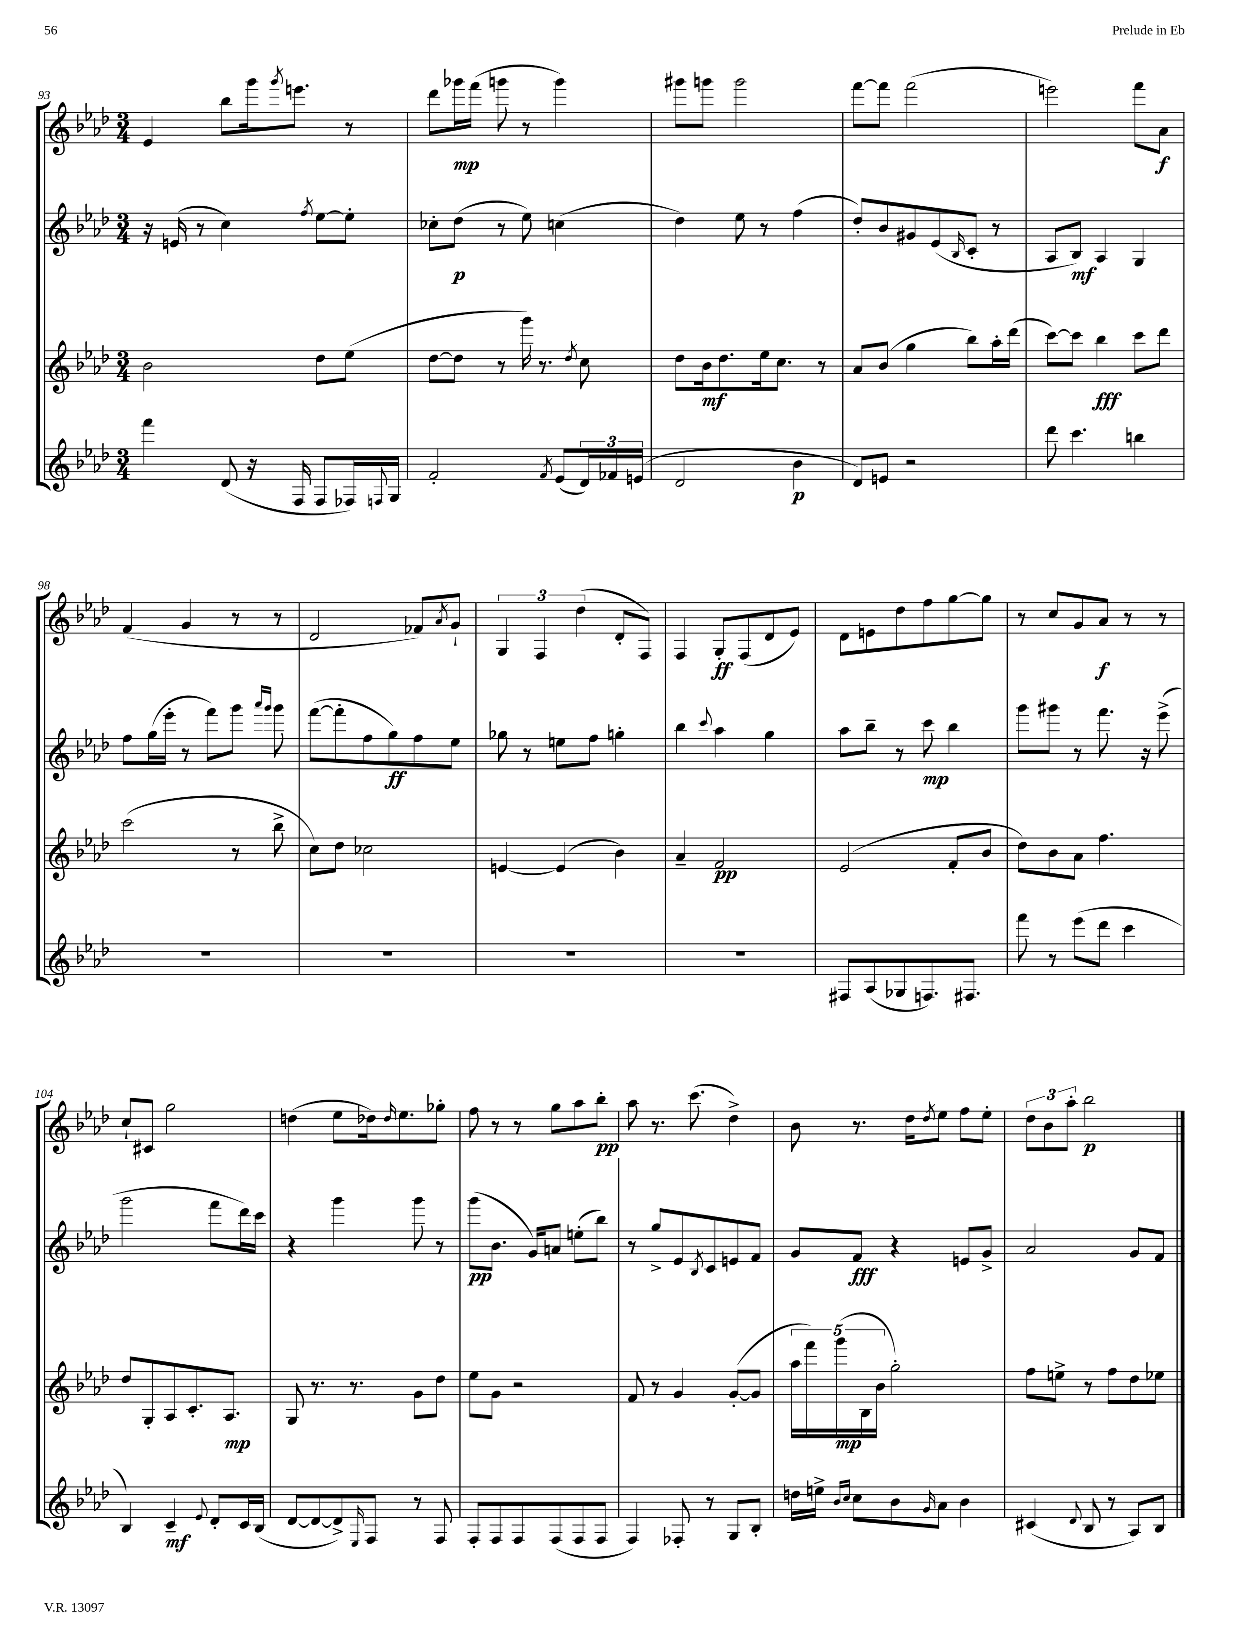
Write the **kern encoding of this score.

**kern	**dynam	**kern	**dynam	**kern	**dynam	**kern	**dynam
*part4	*part4	*part3	*part3	*part2	*part2	*part1	*part1
*staff4	*staff4	*staff3	*staff3	*staff2	*staff2	*staff1	*staff1
*clefG2	*	*clefG2	*	*clefG2	*	*clefG2	*
*k[b-e-a-d-]	*	*k[b-e-a-d-]	*	*k[b-e-a-d-]	*	*k[b-e-a-d-]	*
*M3/4	*	*M3/4	*	*M3/4	*	*M3/4	*
=93	=93	=93	=93	=93	=93	=93	=93
4fff\	.	2b-\	.	16r	.	4e-/	.
.	.	.	.	(16en/	.	.	.
.	.	.	.	8r	.	.	.
(8d-/	.	.	.	4cc\)	.	8bb-\L	.
16r	.	.	.	.	.	16ggg\k	.
.	.	.	.	.	.	8qggg/	.
16F/	.	.	.	.	.	8.eeen\J	.
.	.	.	.	8qff/	.	.	.
8F/L	.	8dd-\L	.	[8ee-\L	.	.	.
16F-X/L)	.	(8ee-\J	.	8ee-'\J]	.	8r	.
8qqFn/	.	.	.	.	.	.	.
16G/JJ	.	.	.	.	.	.	.
=94	=94	=94	=94	=94	=94	=94	=94
2f'/	.	[8dd-\L	.	8cc-X'\L	.	8ddd-\L	.
.	.	8dd-\J]	.	(8dd-\J	p	16ggg-X\L	mp
.	.	.	.	.	.	(16fff\JJ	.
.	.	8r	.	8r	.	8gggn\	.
.	.	16ggg\)	.	8ee-\)	.	8r	.
.	.	8.r	.	.	.	.	.
8qf/	.	.	.	.	.	.	.
(8e-/L	.	.	.	(4ccn\	.	4ggg\)	.
.	.	8qdd-/	.	.	.	.	.
24d-/L)	.	8cc\	.	.	.	.	.
24f-X/	.	.	.	.	.	.	.
(24en/JJ	.	.	.	.	.	.	.
=95	=95	=95	=95	=95	=95	=95	=95
2d-/	.	8dd-\L	.	4dd-\)	.	8ggg#X\L	.
.	.	16b-\k	mf	.	.	8gggn\J	.
.	.	8.dd-\	.	.	.	.	.
.	.	.	.	8ee-\	.	2ggg\	.
.	.	16ee-\k	.	8r	.	.	.
.	.	8.cc\J	.	.	.	.	.
4b-\	p	.	.	(4ff\	.	.	.
.	.	8r	.	.	.	.	.
=96	=96	=96	=96	=96	=96	=96	=96
8d-/L)	.	8a-/L	.	8dd-'/L)	.	[8fff\L	.
8en/J	.	(8b-/J	.	8b-/	.	8fff\J]	.
2r	.	4gg\	.	8g#X/	.	(2fff\	.
.	.	.	.	(8e-/	.	.	.
.	.	.	.	16qqB-/	.	.	.
.	.	8bb-\L)	.	8c'/J	.	.	.
.	.	16aa-'\L	.	8r	.	.	.
.	.	(16ddd-\JJ	.	.	.	.	.
=97	=97	=97	=97	=97	=97	=97	=97
8ddd-\	.	[8ccc\L)	.	8A-/L	.	2eeen\)	.
4.ccc\	.	8ccc\J]	.	8B-/J)	mf	.	.
.	.	4bb-\	fff	4A-/	.	.	.
4bbn\	.	8ccc\L	.	4G/	.	8fff\L	.
.	.	8ddd-\J	.	.	.	8a-\J	f
!!LO:LB:g=z
=98	=98	=98	=98	=98	=98	=98	=98
2.r	.	(2ccc\	.	8ff\L	.	(4f/	.
.	.	.	.	(16gg\L	.	.	.
.	.	.	.	16eee-'\JJ	.	.	.
.	.	.	.	8r	.	4g/	.
.	.	.	.	8fff\L)	.	.	.
.	.	8r	.	8ggg\J	.	8r	.
.	.	.	.	16qqaaa-/LL	.	.	.
.	.	.	.	16qqggg/JJ	.	.	.
.	.	8bb-^\	.	8ggg\	.	8r	.
=99	=99	=99	=99	=99	=99	=99	=99
2.r	.	8cc\L)	.	([8fff\L	.	2d-/	.
.	.	8dd-\J	.	8fff'\]	.	.	.
.	.	2cc-X\	.	8ff\	.	.	.
.	.	.	.	8gg\)	ff	.	.
.	.	.	.	8ff\	.	8f-X/L)	.
.	.	.	.	.	.	8qa-/	.
.	.	.	.	8ee-\J	.	8g`/J	.
=100	=100	=100	=100	=100	=100	=100	=100
2.r	.	[4en/	.	8gg-X\	.	6G/	.
.	.	.	.	8r	.	.	.
.	.	.	.	.	.	6F/	.
.	.	(4e/]	.	8een\L	.	.	.
.	.	.	.	.	.	(6dd-\	.
.	.	.	.	8ff\J	.	.	.
.	.	4b-\)	.	4ggn'\	.	8d-'/L	.
.	.	.	.	.	.	8F/J)	.
=101	=101	=101	=101	=101	=101	=101	=101
2.r	.	4a-~/	.	4bb-\	.	4F/	.
.	.	.	.	8qqccc/	.	.	.
.	.	2f/	pp	4aa-\	.	8G'/L	ff
.	.	.	.	.	.	(8F/	.
.	.	.	.	4gg\	.	8d-/	.
.	.	.	.	.	.	8e-/J)	.
=102	=102	=102	=102	=102	=102	=102	=102
8F#X/L	.	(2e-/	.	8aa-\L	.	8d-\L	.
(8A-/	.	.	.	8bb-~\J	.	8en\	.
8G-X/	.	.	.	8r	.	8dd-\	.
8.Fn/)	.	.	.	8ccc\	mp	8ff\	.
.	.	8f'/L	.	4bb-\	.	[8gg\	.
8.F#X/J	.	.	.	.	.	.	.
.	.	8b-/J	.	.	.	8gg\J]	.
=103	=103	=103	=103	=103	=103	=103	=103
8fff\	.	8dd-\L)	.	8ggg\L	.	8r	.
8r	.	8b-\	.	8ggg#X\J	.	8cc/L	.
(8eee-\L	.	8a-\J	.	8r	.	8g/	.
8ddd-\J	.	4.ff\	.	8.fff\	.	8a-/J	f
4ccc\	.	.	.	.	.	8r	.
.	.	.	.	16r	.	.	.
.	.	.	.	(8eee-^\	.	8r	.
!!LO:LB:g=z
=104	=104	=104	=104	=104	=104	=104	=104
4B-/)	.	8dd-/L	.	2ggg\	.	8cc`/L	.
.	.	8G'/	.	.	.	8c#X/J	.
4c~/	mf	8A-/	.	.	.	2gg\	.
.	.	8.c'/	.	.	.	.	.
8qqe-/	.	.	.	.	.	.	.
8d-'/L	.	.	.	8fff\L	.	.	.
.	.	8.A-/J	mp	.	.	.	.
16c/L	.	.	.	16ddd-\L)	.	.	.
(16B-/JJ	.	.	.	16ccc\JJ	.	.	.
=105	=105	=105	=105	=105	=105	=105	=105
[8d-/L	.	8G/	.	4r	.	(4ddn\	.
8d-/_	.	8.r	.	.	.	.	.
8d-^/])	.	.	.	4ggg\	.	8ee-\L	.
.	.	8.r	.	.	.	.	.
16qqE-/	.	.	.	.	.	.	.
8F/J	.	.	.	.	.	16dd-X\k)	.
.	.	.	.	.	.	16qqdd-/	.
.	.	.	.	.	.	8.ee-\	.
8r	.	8g\L	.	8ggg\	.	.	.
8F/	.	8dd-\J	.	8r	.	8gg-X'\J	.
=106	=106	=106	=106	=106	=106	=106	=106
8F'/L	.	8ee-\L	.	(8ggg\L	pp	8ff\	.
8F/	.	8g\J	.	8.b-\J	.	8r	.
8F/	.	2r	.	.	.	8r	.
.	.	.	.	16g/KL)	.	.	.
(8F/	.	.	.	8an/J	.	8gg\L	.
8F/	.	.	.	(8een'\L	.	8aa-\	.
8F/J	.	.	.	8bb-\J)	.	8bb-'\J	pp
=107	=107	=107	=107	=107	=107	=107	=107
4F/)	.	8f/	.	8r	.	8aa-\	.
.	.	8r	.	8gg^/L	.	8.r	.
8F-X'/	.	4g/	.	8e-/	.	.	.
.	.	.	.	.	.	(8.ccc\	.
.	.	.	.	8qB-/	.	.	.
8r	.	.	.	8c/	.	.	.
8G/L	.	([8g'/L	.	8en/	.	4dd-^\)	.
8B-'/J	.	8g/J]	.	8f/J	.	.	.
=108	=108	=108	=108	=108	=108	=108	=108
16ddn\LL	.	20aa-\LL	.	8g/L	.	8b-\	.
.	.	20fff\)	.	.	.	.	.
16een^\JJ	.	.	.	.	.	.	.
.	.	(20ggg\	mp	.	.	.	.
16qqb-/LL	.	.	.	.	.	.	.
16qqcc/JJ	.	.	.	.	.	.	.
8cc\L	.	.	.	8f/J	fff	8.r	.
.	.	20B-\	.	.	.	.	.
.	.	20b-\JJ	.	.	.	.	.
8b-\	.	2gg'\)	.	4r	.	.	.
.	.	.	.	.	.	16dd-\KL	.
16qqg/	.	.	.	.	.	8qdd-/	.
8a-\J	.	.	.	.	.	8ee-\J	.
4b-\	.	.	.	8en/L	.	8ff\L	.
.	.	.	.	8g^/J	.	8ee-'\J	.
=109	=109	=109	=109	=109	=109	=109	=109
(4c#X/	.	8ff\L	.	2a-/	.	12dd-\L	.
.	.	.	.	.	.	12b-\	.
.	.	8een^\J	.	.	.	.	.
.	.	.	.	.	.	12aa-'\J	.
8qqd-/	.	.	.	.	.	.	.
8B-/	.	8r	.	.	.	2bb-\	p
8r	.	8ff\L	.	.	.	.	.
8A-/L)	.	8dd-\	.	8g/L	.	.	.
8B-/J	.	8ee-X\J	.	8f/J	.	.	.
==	==	==	==	==	==	==	==
*-	*-	*-	*-	*-	*-	*-	*-
